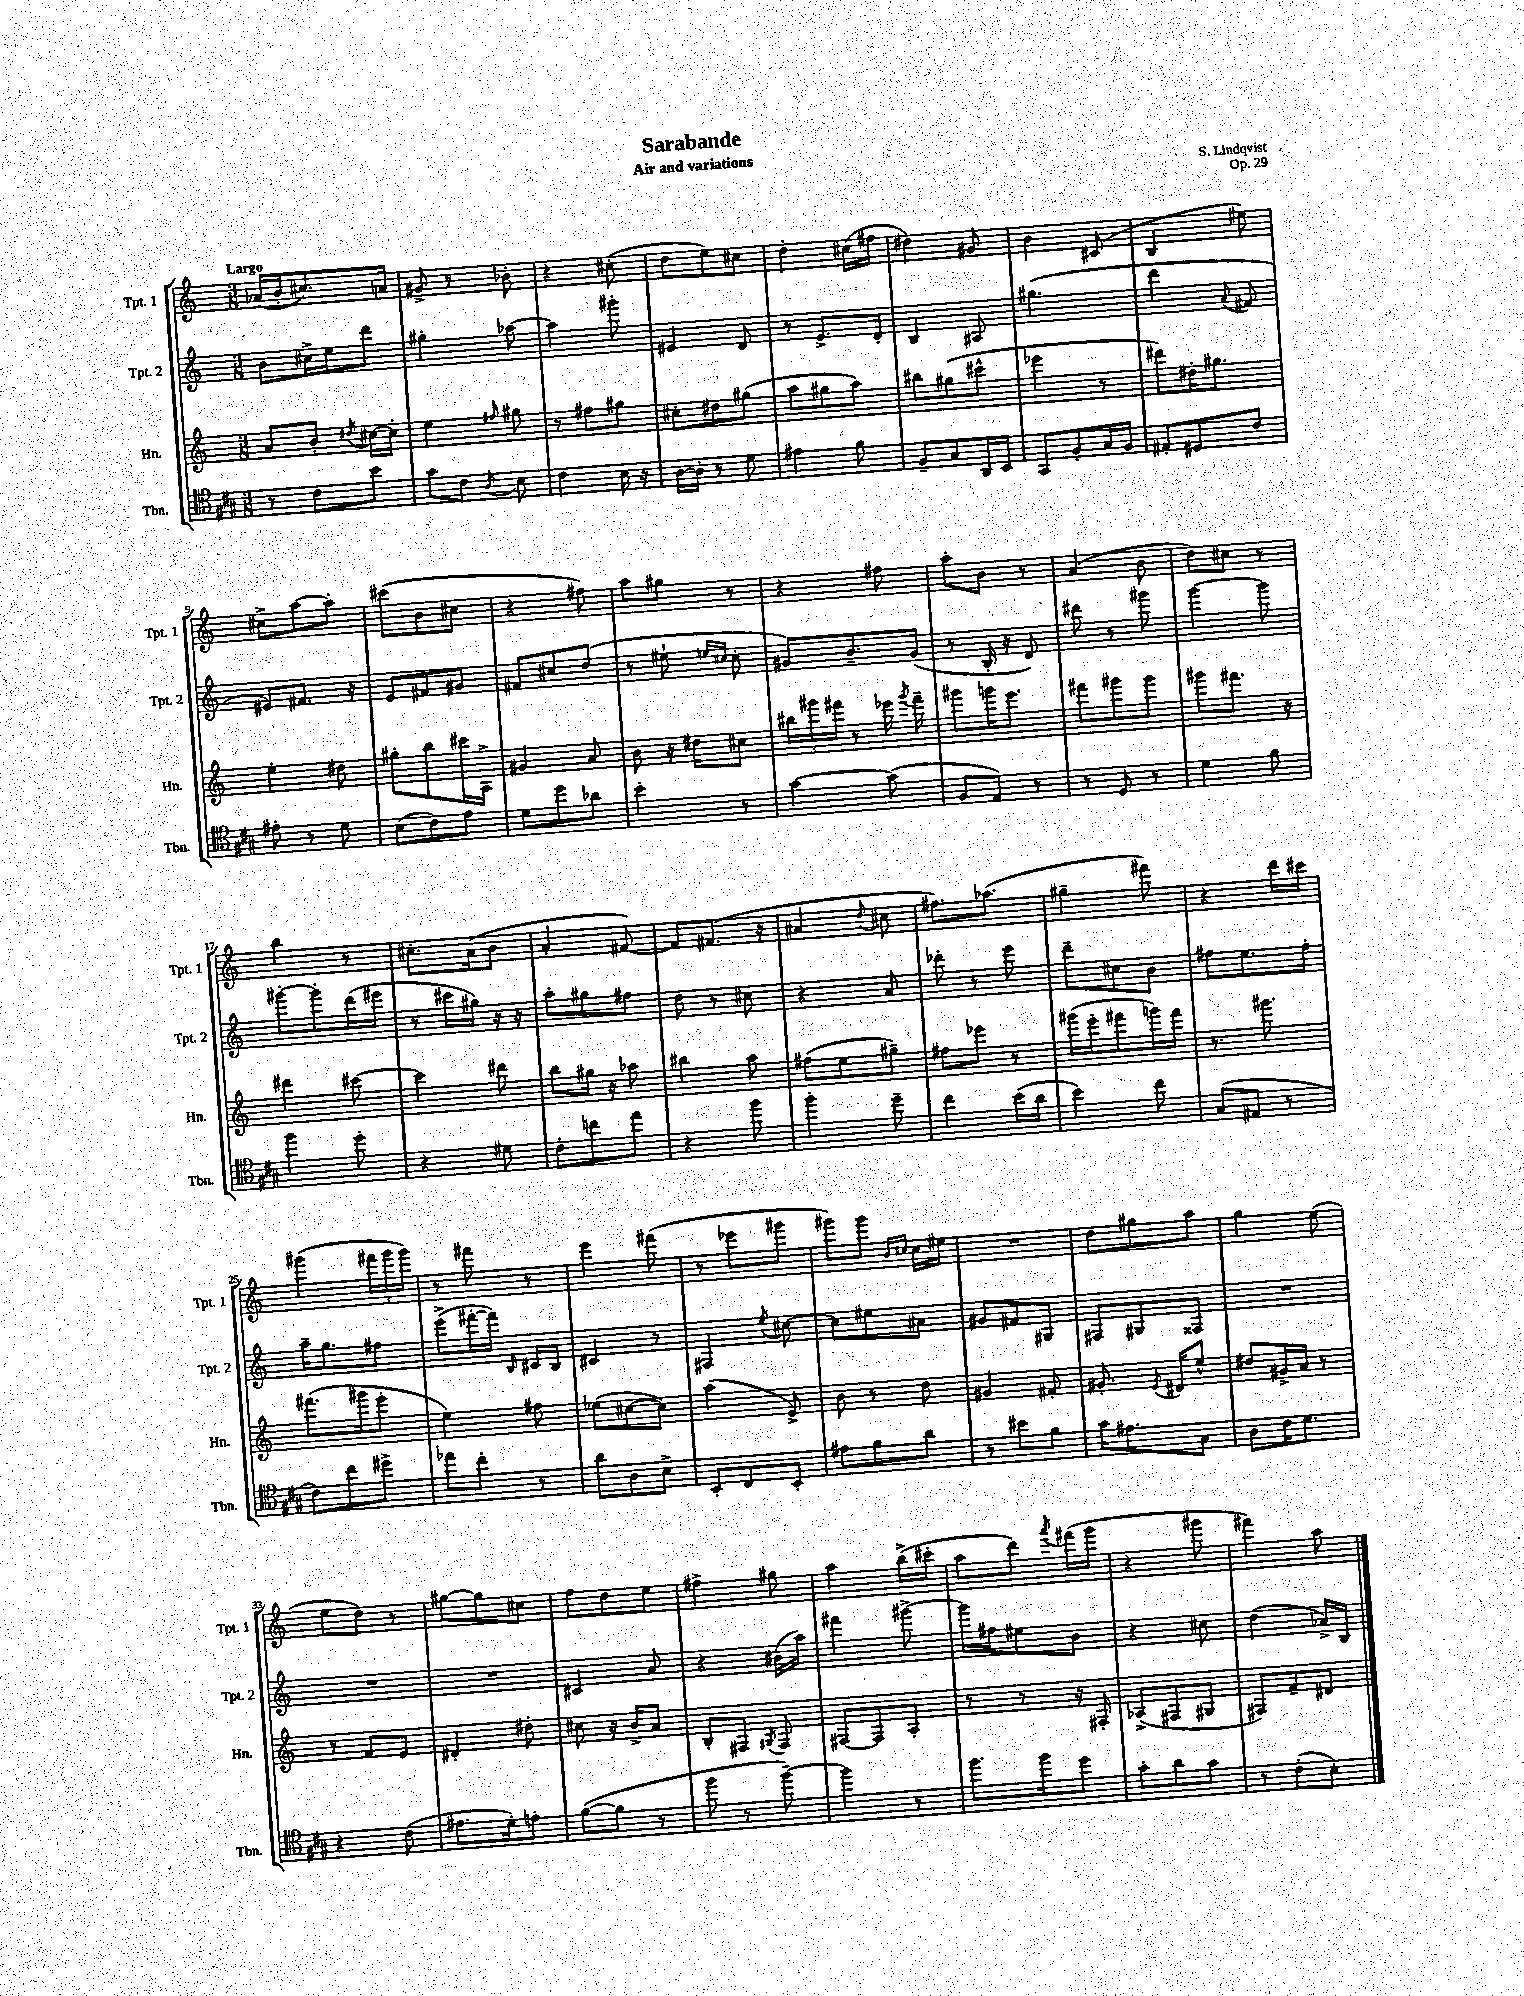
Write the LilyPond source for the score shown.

\header { title = "Sarabande" composer = "S. Lindqvist" subtitle = "Air and variations" opus = "Op. 29" }
<<
\new StaffGroup <<
\new Staff = "s0" \with { instrumentName = "Tpt. 1" shortInstrumentName = "Tpt. 1" } {
    \clef treble \key c \major \numericTimeSignature \time 3/8 \tempo "Largo"
    \autoBeamOff aes'16[( b'16-. cis''8.) a'16] |
    gis'8-> r8 bes'8-. |
    r4 cis''8-.( |
    d''8[ e''8) cis''8] |
    d''4-. cis''16[( fis''16] |
    dis''4) gis'8 |
    b'4 cis'8( |
    b4 eis''8) |
    cis''8[-> a''8~ a''8]-. |
    cis'''8[( b'8 cis''8] |
    r4 fis''8) |
    a''8[ gis''8] r8 |
    r4 fis''8 |
    a''8[-. b'8] r8 |
    a'4( b'8 |
    d''8[) cis''8] r8 |
    b''4 r8 |
    cis''8.[-. a'16( b'8] |
    a'4-. fis'8~) |
    fis'8[ fis'8.]( r16 |
    ais'4 \appoggiatura { d''8 } cis''8 |
    fis''8.[) aes''8.]( |
    gis''4-- fis'''8) |
    r4 d'''16[ cis'''16] |
    gis'''4( \tuplet 3/2 { fis'''16[ gis'''16 gis'''16]) } |
    r8 fis'''8 r8 |
    e'''4 fis'''8( |
    r8 ees'''8[ gis'''8] |
    gis'''8[) gis'''8] \grace { b'16[ cis''16] } cis''16[ eis''16] |
    R4. |
    d''8[ gis''8 a''8] |
    g''4 e''8( |
    e''8[ d''8]) r8 |
    gis''8[~ gis''8 cis''8] |
    f''8[ d''8 e''8] |
    fis''4-> gis''8 |
    a''4 b''16[->( cis'''16]-. |
    a''8[ d'''8]) \acciaccatura { a'''8 } fis'''16[( g'''16] |
    r4 gis'''8 |
    fis'''4) a''8 \bar "|." |
}
\new Staff = "s1" \with { instrumentName = "Tpt. 2" shortInstrumentName = "Tpt. 2" } {
    \clef treble \key c \major \numericTimeSignature \time 3/8
    \autoBeamOff b'8[ cis''16-> e''16 d'''8] |
    gis''4-. aes''8~ |
    aes''4 gis'''8-. |
    eis'4 d'8 |
    r8 e'8.[-> d'16]-. |
    b4 ais8 |
    gis''4.( |
    d'''4 \appoggiatura { a'8 } fis'8 |
    eis'8[) fis'8.] r16 |
    e'8[ fis'8 gis'8] |
    fis'8[ cis''8 d''8]( |
    r8 eis''8-! \grace { e''16[ cis''16] } cis''8-. |
    gis'8[) b'8.-- gis'16]( |
    r8 b16-. r16 d'8) |
    dis'''8 r8 gis'''8 |
    g'''4~ g'''8 |
    gis'''8[~-. gis'''8-. d'''16( eis'''16] |
    r8 cis'''16[ gis''16]) r16 r16 |
    a''8[-. gis''8 fis''8] |
    d''8 r8 cis''8 |
    r4 a'8 |
    des'''8-. r8 e'''8 |
    d'''8[-- cis''8 b'8] |
    fis''8[ e''8. fis''16]-. |
    a''16[-- g''8. fis''8] |
    e'''8[->( fis'''16~-. fis'''16]) \grace { b16 } cis'16[ b16] |
    cis'4 r8 |
    fis4 \acciaccatura { e''8 } cis''8~ |
    cis''8[ eis''8 ais'8] |
    gis'8[ fis'8 gis8] |
    fis8[ gis8 fisis8] |
    R4. |
    R4. |
    R4. |
    cis'4 a'8 |
    r4 bis'16[( a''16]) |
    fis'''4 gis'''8~-> |
    gis'''16[ fis''16 eis''8 b'8] |
    r4 cis''8 |
    d''4( aes'16[->) b16] \bar "|." |
}
\new Staff = "s2" \with { instrumentName = "Hn." shortInstrumentName = "Hn." } {
    \clef treble \key c \major \numericTimeSignature \time 3/8
    \autoBeamOff a'8[ b'8]-. \acciaccatura { dis''8 } cis''16[~ cis''16]-. |
    e''4 \grace { fis''16 } gis''8 |
    r8 fis''8[ gis''8] |
    cis''8[-. dis''8 gis''8]( |
    a''8[ gis''8 a''8]) |
    bis''8[ gis''8( cis'''8]-^ |
    ees'''4 r8 |
    dis'''8[) dis''16-. gis''8.] |
    e''4-. dis''8 |
    gis''8[-. b''8 cis'''16 a16]-> |
    gis'4 a'8 |
    b'8 r16 dis''16[ cis''8] |
    \tuplet 3/2 { bis''16[ gis'''16 fis'''16] } r8 ees'''16 \acciaccatura { gis'''8 } fis'''16-- |
    gis'''8[ g'''16 e'''8.] |
    fis'''8[ gis'''8 gis'''8] |
    gis'''8[ fis'''8.] r16 |
    dis'''4 cis'''8~ |
    cis'''4 dis'''8 |
    b''8[ gis''16] r16 aes''8 |
    bis''4 a''8 |
    fis''8[( e''8 gis''8]--) |
    fis''8[ ees'''8] r8 |
    gis'''16[( e'''16-. fis'''8 g'''16) fis'''16] |
    r8. gis'''8. |
    fis'''8.[( gis'''16 e'''8]-. |
    e''4) fis''8 |
    ees''8[( cis''8~ cis''8]) |
    a''4( e'8->) |
    b'8 r8 d''8 |
    gis'4 fis'8-. |
    gis'8.-. \acciaccatura { e'8 } dis'16[ e''8]-^ |
    dis''8[ gis'16-> a'16] r8 |
    r8 f'8[ e'8] |
    dis'4-. dis''8-. |
    cis''8 r16 b'16[-> a'8] |
    b8[-. fis8] \acciaccatura { gis8 } fis8 |
    fis8[~ fis8 a8]-. |
    r8 r8 r16 fis16-. |
    aes8[->( fis8 gis8] |
    fis8[) f'8-- dis'8] \bar "|." |
}
\new Staff = "s3" \with { instrumentName = "Tbn." shortInstrumentName = "Tbn." } {
    \clef tenor \key a \major \numericTimeSignature \time 3/8
    \autoBeamOff r8 cis'8[ b'8] |
    gis'8[ cis'8] \acciaccatura { a8 } b8 |
    cis'4 b16 r16 |
    a16[~ a16]-. r8 d'8 |
    eis'4 fis'8 |
    fis8[-- gis8 a,16 b,16] |
    gis,8[ fis8-. gis16 fis16] |
    eis8[-. dis8 cis'8] |
    eis'8-. r8 d'8 |
    b8[( cis'8) e'8] |
    d'8[ d''8 aes'8] |
    b'4-. r8 |
    gis'4~ gis'8( |
    fis8[ e8]) r8 |
    r8 d8 r8 |
    d'4 fis'8 |
    fis''4 d''8-. |
    r4 dis'8 |
    cis'8[-. c''8 e''8] |
    r4 fis''8 |
    fis''4-. d''8-- |
    cis''4 b'16[( a'16] |
    b'4) cis''8 |
    gis8[( eis8] r8 |
    cis'8[) cis''8 dis''8]-> |
    ees''8[ cis''8]-. r8 |
    a'8[ a8 b8]-> |
    b,8[-. cis8 b,8]-. |
    eis'8[ fis'8 a'8] |
    r8 bis'8[ fis'8] |
    gis'16[ eis'8. gis8] |
    a8[ cis'16 d'8.] |
    r4 cis'8( |
    eis'8.[ d'16-.) e'8]-. |
    fis'8[~( fis'8] r8 |
    fis''8 r8 fis''8~--) |
    fis''4 r8 |
    fis''8.[ fis''16 d''8] |
    gis'8[-. a'8 gis'8] |
    r8 cis'8[-.( b8]-.) \bar "|." |
}
>>
>>
